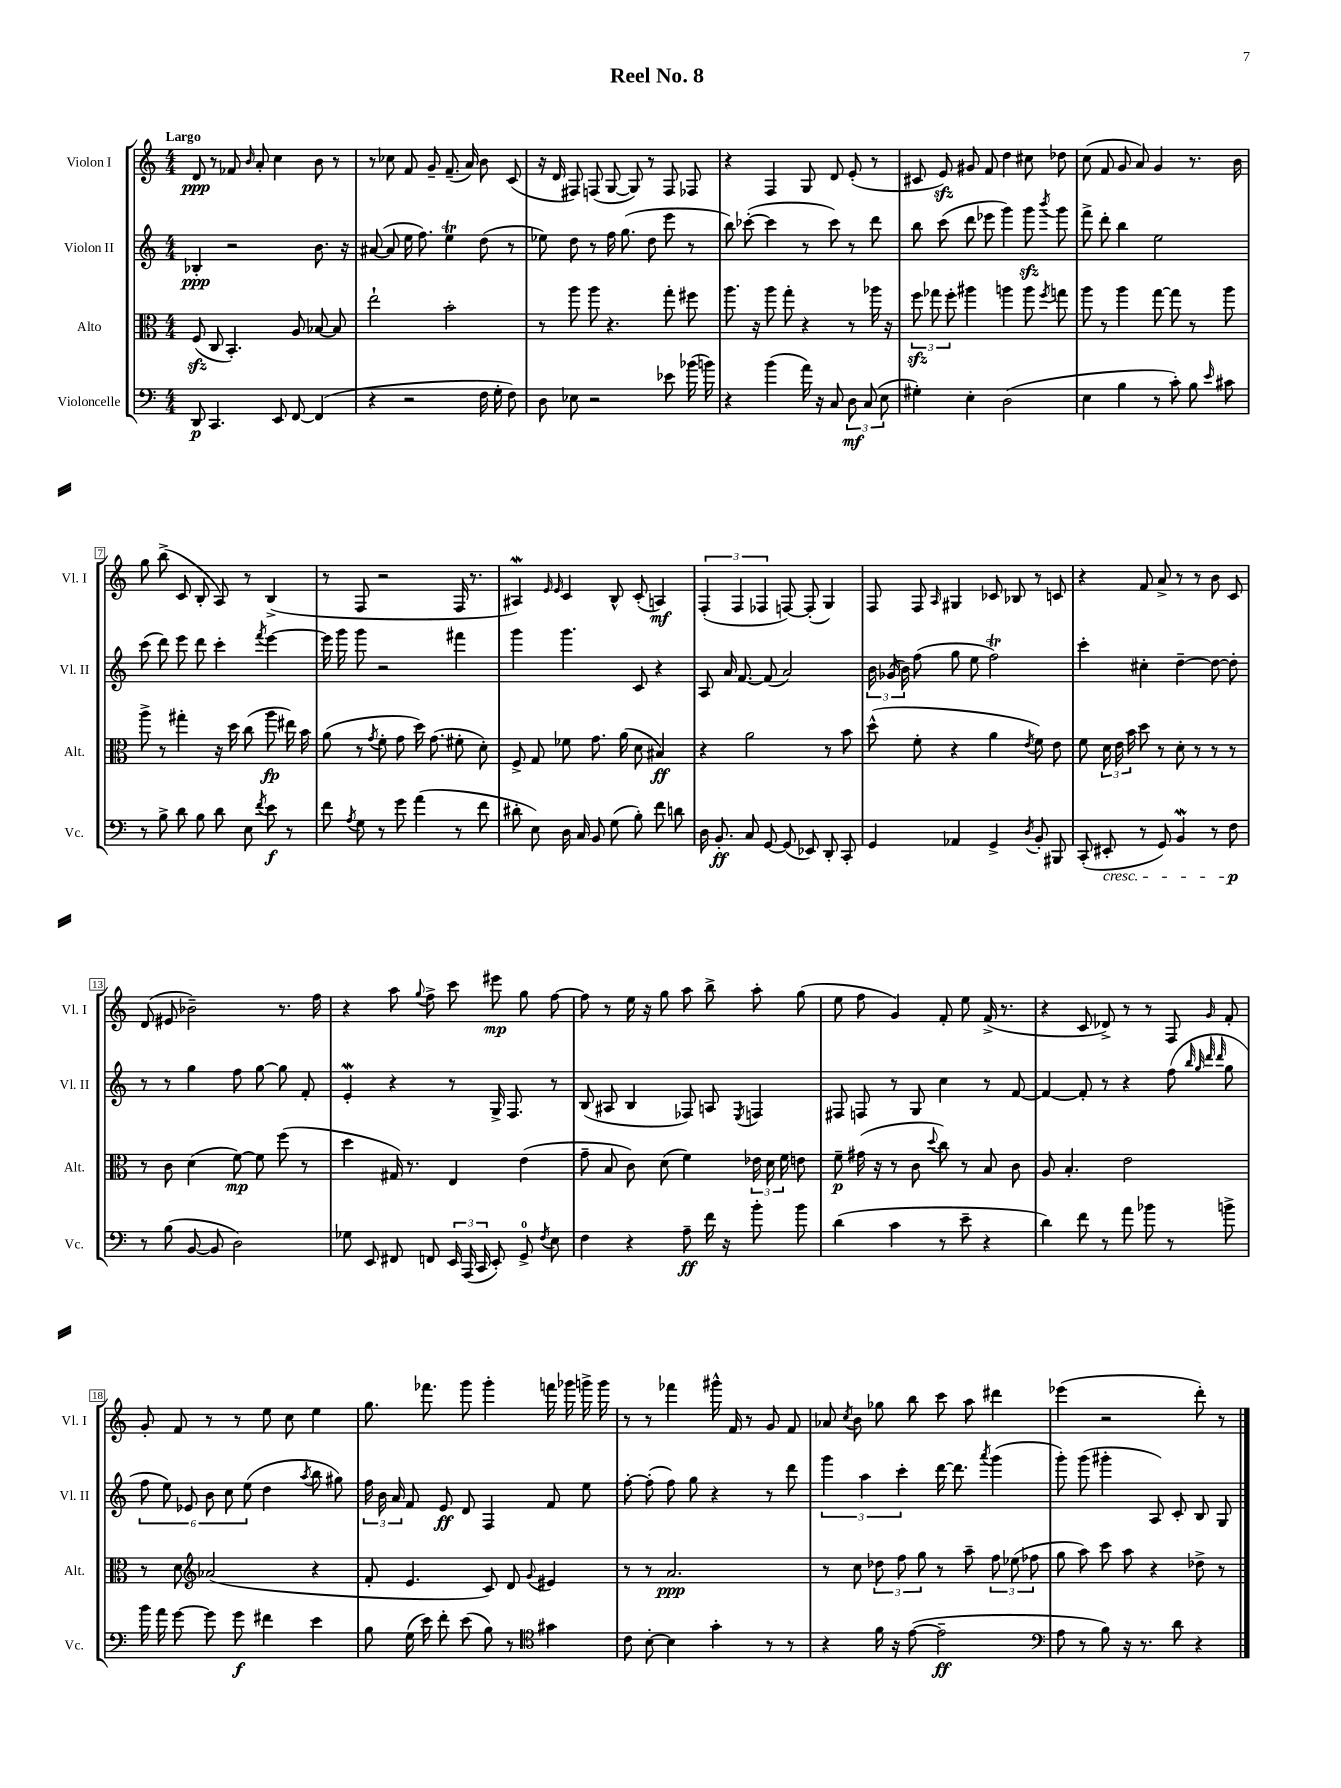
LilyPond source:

\header { title = "Reel No. 8" }
<<
\new StaffGroup <<
\new Staff = "s0" \with { instrumentName = "Violon I" shortInstrumentName = "Vl. I" } {
    \clef treble \key c \major \numericTimeSignature \time 4/4 \tempo "Largo"
    \autoBeamOff d'8\ppp r8 fes'8 \grace { b'16 } a'8-. c''4 b'8 r8 |
    r8 ces''8 f'8 g'8-- f'8.--( a'16) b'8 c'8( |
    r16 d'16 fis8) f8( g8~ g8) r8 f8 fes8 |
    r4 f4 g8 d'8 e'8-.( r8 |
    cis'8 e'8\sfz) gis'8 f'8 d''4 cis''8 des''8 |
    c''8( f'8 g'8 a'8) g'4 r8. b'16 |
    g''8 b''8->( c'8 b8-. a8) r8 b4->( |
    r8 f8 r2 f16 r8. |
    ais4\mordent) \grace { e'16 e'16 } c'4 b8-^ c'8-.( a4\mf) |
    \tuplet 3/2 { f4-.( f4 fes4 } f8~) f8-.( g4) |
    f8 f8 \grace { a16 } gis4 ces'8 bes8 r8 c'8 |
    r4 f'8 a'8-> r8 r8 b'8 c'8 |
    d'8( eis'8 bes'2--) r8. f''16 |
    r4 a''8 \appoggiatura { g''8 } f''8-> c'''8 eis'''8\mp g''8 f''8~ |
    f''8 r8 e''16 r16 g''8 a''8 b''8-> a''8-. g''8( |
    e''8 f''8 g'4) f'8-. e''8 f'16->( r8. |
    r4 c'8 des'8->) r8 r8 f8 \grace { g'16 } f'8-. |
    g'8-. f'8 r8 r8 e''8 c''8 e''4 |
    g''8. fes'''8. g'''8 g'''4-. f'''16 ges'''16 g'''16-> g'''16 |
    r8 r8 fes'''4 gis'''16-^ f'16 r8 g'8 f'8 |
    aes'8 \acciaccatura { c''8 } b'8 ges''8 b''8 c'''8 a''8 dis'''4 |
    ees'''4( r2 d'''8-.) r8 \bar "|." |
}
\new Staff = "s1" \with { instrumentName = "Violon II" shortInstrumentName = "Vl. II" } {
    \clef treble \key c \major \numericTimeSignature \time 4/4
    \autoBeamOff bes4-.\ppp r2 b'8. r16 |
    ais'8~( ais'8 e''16 f''8.) e''4\trill d''8( r8 |
    ees''8) d''8 r8 f''16 g''8.( d''8 e'''8 r8 |
    b''8) ces'''8~-.( ces'''4 r8 ces'''8) r8 d'''8 |
    b''8 c'''8( d'''8 ees'''8 g'''4) g'''8\sfz \acciaccatura { b'''8 } g'''8 |
    f'''8-> d'''8-. b''4 e''2 |
    c'''8( d'''8) e'''8 d'''8 c'''4-. \acciaccatura { f'''8 } e'''4~ |
    e'''16 g'''16 g'''8 r2 fis'''4 |
    g'''4 g'''4. c'8 r4 |
    a8 a'16 f'8.~ f'8( a'2) |
    \tuplet 3/2 { b'16 ges'16( b'16) } f''8( g''8 e''8 f''2\trill) |
    c'''4-. cis''4-. d''4~-- d''8~ d''8-. |
    r8 r8 g''4 f''8 g''8~ g''8 f'8-. |
    e'4-.\mordent r4 r8 g16-> f8. r8 |
    b8( ais8 b4 fes8) a8 \acciaccatura { e8 } f4 |
    fis8 f8 r8 g8 c''4 r8 f'8~ |
    f'4~ f'8-. r8 r4 f''8( \grace { b''32 g''32 d'''32 d'''32 } g''8 |
    \tuplet 6/4 { f''8 e''8) ees'8 b'8 c''8 e''8( } d''4 \acciaccatura { a''8 } b''8 gis''8) |
    \tuplet 3/2 { f''16 b'16 a'16 } f'8 e'8\ff d'8 f4 f'8 e''8 |
    f''8~-. f''8-.( f''8) g''8 r4 r8 d'''8 |
    \tuplet 3/2 { g'''4 a''4 c'''4-. } d'''16~ d'''8. \acciaccatura { a'''8 } g'''4( |
    g'''8-.) g'''8( gis'''4-. a8) c'8-. b8 g8 \bar "|." |
}
\new Staff = "s2" \with { instrumentName = "Alto" shortInstrumentName = "Alt." } {
    \clef alto \key c \major \numericTimeSignature \time 4/4
    \autoBeamOff f8\sfz( c8 b,4.-.) a8 bes8~ bes8 |
    e''2-! b'2-. |
    r8 a''8 a''8 r4. g''8-. fis''8 |
    a''8. r16 a''8 g''8-. r4 r8 aes''16 r16 |
    \tuplet 3/2 { f''8\sfz ges''8 f''8-. } ais''4 a''4 a''8 \acciaccatura { f''8 } g''8 |
    a''8 r8 a''4 g''8~ g''8 r8 a''8 |
    a''8-> r8 gis''4-. r16 d''16 c''8( a''8\fp eis''16) b'16 |
    a'8( r8 \acciaccatura { g'8 } f'8-. g'8 d''16) g'8.( fis'8-. d'8-.) |
    f8-> g8 fes'8 g'8. a'16( d'8 bis4\ff) |
    r4 a'2 r8 b'8 |
    d''8-^( f'8-. r4 a'4 \acciaccatura { e'8 } f'8) e'8 |
    f'8 \tuplet 3/2 { d'16 e'16 b'16 } d''8 r8 d'8-. r8 r8 r8 |
    r8 c'8 d'4( f'8~\mp) f'8 f''8( r8 |
    d''4 gis16) r8. e4 e'4( |
    g'8-- b8 c'8) d'8( f'4) \tuplet 3/2 { ees'16 d'16 f'16 } e'8 |
    f'8--\p gis'16( r16 r8 c'8 \appoggiatura { d''8 } c''8) r8 b8 c'8 |
    a8 b4.-. e'2 |
    r8 d'8 \clef treble aes'2( r4 |
    f'8-. e'4. c'8) d'8 \appoggiatura { g'8 } eis'4 |
    r8 r8 a'2.\ppp |
    r8 c''8 \tuplet 3/2 { des''8 f''8 g''8 } r8 a''8-- \tuplet 3/2 { f''8 ees''8( fes''8 } |
    g''8 a''8) c'''8 a''8 r4 des''8-> r8 \bar "|." |
}
\new Staff = "s3" \with { instrumentName = "Violoncelle" shortInstrumentName = "Vc." } {
    \clef bass \key c \major \numericTimeSignature \time 4/4
    \autoBeamOff d,8\p c,4. e,8 f,8~ f,4( |
    r4 r2 f16 g16-. f8) |
    d8 ees8 r2 ees'8 bes'16( b'16) |
    r4 b'4( a'16) r16 c8 \tuplet 3/2 { d8\mf c8( e8 } |
    gis4-.) e4-. d2( |
    e4 b4 r8 c'8-.) b8 \grace { e'16 } cis'8 |
    r8 b8-> d'8 b8 d'8 e8 \acciaccatura { f'8 } e'8\f r8 |
    f'8 \acciaccatura { a8 } g8 r8 g'8 a'4( r8 f'8 |
    dis'8-. e8) d16 c16 b,8 g8( b8-.) f'8 d'8 |
    d16 b,8.-.\ff c8 g,8~ g,8( ees,8) d,8-. c,8-. |
    g,4 aes,4 g,4-> \acciaccatura { d8 } b,8-. bis,,8 |
    c,8-.( eis,8-.\cresc r8 g,8) b,4\mordent r8 f8\p\! |
    r8 b8( b,8~ b,8 d2) |
    ges8 e,8 fis,8 f,8 \tuplet 3/2 { e,16 a,,16( c,16 } e,8-.) g,8-0-> \acciaccatura { f8 } e8 |
    f4 r4 a8--\ff f'16 r16 b'8-. b'8 |
    d'4( c'4 r8 e'8-- r4 |
    d'4) f'8 r8 a'8 bes'8 r8 b'8-> |
    b'16 a'16 g'8~ g'8 g'8\f fis'4 e'4 |
    b8 g16( e'16) f'8-. e'8( b8) r8 \clef tenor gis'4 |
    c'8 b8~-. b4 g'4-. r8 r8 |
    r4 f'16 r16 e'8~( e'2--\ff |
    \clef bass a8 r8 b8) r16 r8. d'8 r4 \bar "|." |
}
>>
>>
\layout { \context { \Score \override BarNumber.stencil = #(make-stencil-boxer 0.1 0.3 ly:text-interface::print) } }
